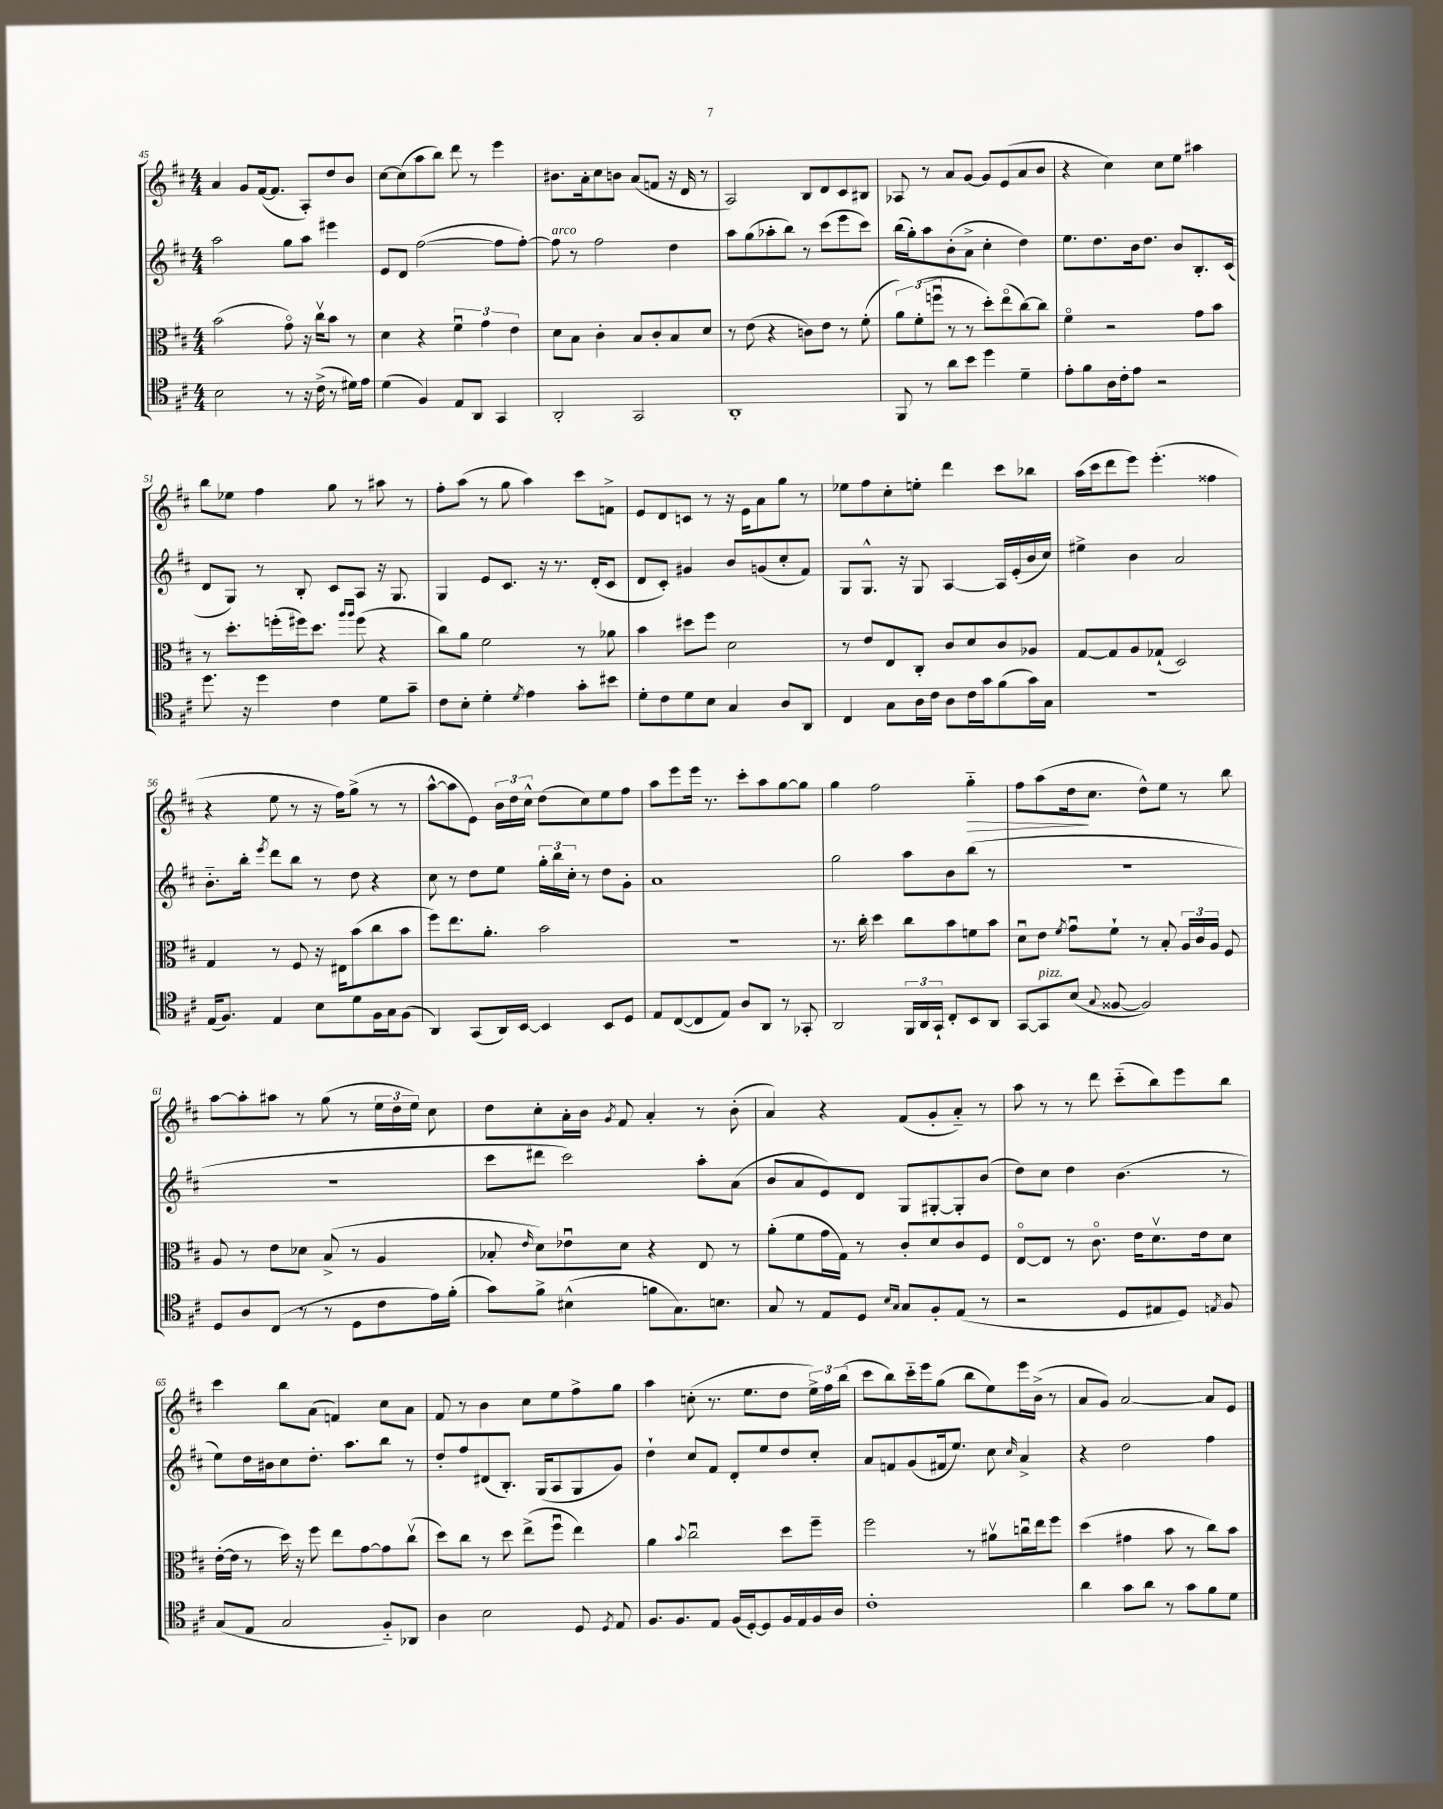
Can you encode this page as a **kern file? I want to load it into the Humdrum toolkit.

**kern	**kern	**kern	**kern	**dynam
*part4	*part3	*part2	*part1	*part1
*staff4	*staff3	*staff2	*staff1	*staff1
*clefC4	*clefC3	*clefG2	*clefG2	*
*k[f#c#]	*k[f#c#]	*k[f#c#]	*k[f#c#]	*
*M4/4	*M4/4	*M4/4	*M4/4	*
=45	=45	=45	=45	=45
2B\	(2b\	2aa\	4a/	.
.	.	.	8g/L	.
.	.	.	([16f#/k	.
.	.	.	8.f#/J]	.
8r	8g\)	8gg\L	.	.
16r	16r	8aa\J	8A'/L)	.
(16c#^\	16cc#v\KL	.	.	.
8r	8b\J	4eee#X\	8dd/	.
16d#X\LL)	8r	.	8b/J	.
16e\JJ	.	.	.	.
=46	=46	=46	=46	=46
(4d\	4d\	8e/L	[8cc#\L	.
.	.	8d/J	(8cc#\]	.
4F#/)	4r	([2ff#\	8aa\	.
.	.	.	8bb\J)	.
8E/L	6f#u\	.	8ddd\	.
8AA/J	.	.	8r	.
.	6g\	.	.	.
4GG/	.	8ff#\L]	4eee\	.
.	6e\	.	.	.
.	.	[8ff#'\J)	.	.
=47	=47	=47	=47	=47
!	!	!LO:TX:a:i:t=arco	!	!
2AA'/	8d\L	8ff#\]	8.b#X\L	.
.	8B\J	8r	.	.
.	.	.	16a'\k	.
.	4c#'\	2ff#\	8cc#\	.
.	.	.	8bn\J	.
2GG/	8B/L	.	(8a/L	.
.	8c#'/	.	8fn/J	.
.	8B/	4dd\	16r	.
.	.	.	16d/	.
.	8d/J	.	8r	.
=48	=48	=48	=48	=48
1AA'	8r	8aa\L	2A/)	.
.	(8e\	(8gg\	.	.
.	4r	8aa-X'\	.	.
.	.	8bb\J)	.	.
.	8cn\L)	8r	8B/L	.
.	8e\J	(8ccc#\L	8d/	.
.	8r	8eee\	8c#/	.
.	(8f#'\	8ccc#\J)	8B#X/J	.
=49	=49	=49	=49	=49
8FF#/	12a\L)	(16bb\LL	8A-X/	.
.	.	16gg'\J)	.	.
.	(12f#'\	.	.	.
8r	.	8aa\	8r	.
.	12ffnu\J	.	.	.
8a\L	8r	(8b'\	8a/L	.
8b\J	8r	8a^\J	[8g/J	.
4dd\	8dd'\L)	4cc#'\	8g/L]	.
.	(8ee\	.	(8e/	.
4d~\	[8cc#\)	4dd\)	8a/	.
.	8cc#\J]	.	8b/J	.
=50	=50	=50	=50	=50
8e'\L	4f#\	8.ee\L	4r	.
8f#\	.	.	.	.
.	.	8.dd\	.	.
16A\L	2r	.	4cc#\)	.
16c#'\J	.	.	.	.
8e\J	.	16b\k	.	.
.	.	8.dd\J	.	.
2r	.	.	8cc#\L	.
.	.	8b/L	8ee\J	.
.	8g\L	8.B'/	4aa#X\	.
.	8b\J	.	.	.
.	.	(16c#/Jk	.	.
!!LO:LB:g=z
=51	=51	=51	=51	=51
8.dd\	8r	8d/L	8bb\L	.
.	8.dd'\L	8G/J)	8ee-X\J	.
16r	.	.	.	.
4dd\	.	8r	4ff#\	.
.	(16ffn'\L	.	.	.
.	16ff#X\J)	8B'/	.	.
.	8.dd\J	.	.	.
4c#\	.	8c#/L	8gg\	.
.	16qqaa/LL	.	.	.
.	16qqaa/JJ	.	.	.
.	(8ff#\	8A/J	8r	.
8d\L	4r	16r	8aa#X\	.
.	.	8.G/	.	.
8g~\J	.	.	8r	.
=52	=52	=52	=52	=52
8c#\L	8cc#\L)	4G/	8ff#'\L	.
8B'\J	8a\J	.	(8aa\J	.
4d'\	2f#\	8e/L	8r	.
.	.	8.c#/J	8gg\	.
8qd/	.	.	.	.
4e\	.	.	4aa\)	.
.	.	16r	.	.
.	.	8.r	.	.
8g'\L	8r	.	8ccc#\L	.
.	.	(16d'/KL	.	.
8b#X\J	8a-X\	8c#/J	8fn^\J	.
=53	=53	=53	=53	=53
8d'\L	4b\	8d/L	8e/L	.
8c#\	.	8c#'/J)	8d/	.
8d\	8dd#X\L	4g#X/	8cn/J	.
8B\J	8ff#\J	.	8r	.
4G/	2d\	8b/L	16r	.
.	.	.	16e\KL	.
.	.	(8gn/	8a\	.
8A/L	.	8cc#'/	8gg\J	.
8AA/J	.	8f#/J)	8r	.
=54	=54	=54	=54	=54
4C#/	8r	8G/L	8ee-X\L	.
.	8e/L	8.G^^/J	8ff#\	.
8G\L	8E/	.	8cc#'\	.
.	.	16r	.	.
16A\L	8C#'/J	8G/	8een'\J	.
16c#\JJ	.	.	.	.
8A\L	8c#/L	[4A/	4ddd\	.
16c#\L	8d/	.	.	.
16g\J	.	.	.	.
(8f#\	8c#/	16A/LL]	8ccc#\L	.
.	.	(16e'/	.	.
16g\L)	8A-X/J	16b/	8bb-X\J	.
16G\JJ	.	16cc#/JJ)	.	.
=55	=55	=55	=55	=55
1r	[8G/L	4ee#X^\	(16aa\LL	.
.	.	.	16ccc#\J	.
.	8G/]	.	8ddd\	.
.	8A/	4b\	8eee\J)	.
.	(8G-X`/J	.	(4.eee'\	.
.	2D/)	2a/	.	.
.	.	.	4ff##X\	.
!!LO:LB:g=z
=56	=56	=56	=56	=56
(16E/KL	4G/	8.b\L	4r	.
8.F#/J)	.	.	.	.
.	.	16bb'\Jk	.	.
.	.	8qeee/	.	.
4E/	8r	8ddd\L	8ee\	.
.	8F#/	8bb\J	8r	.
8B\L	16r	8r	16r	.
.	16E#X\KL	.	16ff#\KL)	.
8d\	(8b\	8dd\	(8gg^\J	.
16F#\L	8cc#\	4r	8r	.
16G\J	.	.	.	.
(8F#\J	8b\J	.	8r	.
=57	=57	=57	=57	=57
4AA/)	8ff#\L)	8cc#\	[8aa^^\L	.
.	8.ee\	8r	8aa\]	.
(8GG/L	.	8dd\L	8e\J)	.
.	8.a'\J	.	.	.
16AA/L)	.	8ee\J	24b\LL	.
.	.	.	24dd\	.
[16BB/JJ	.	.	.	.
.	.	.	24cc#^^\JJ	.
4BB/]	2b\	24gg'\LL	(8dd\L	.
.	.	24bb\	.	.
.	.	24cc#'\JJ	.	.
.	.	8r	8cc#\)	.
8BB/L	.	8dd\L	8ee\	.
8D/J	.	8g'\J	8ff#\J	.
=58	=58	=58	=58	=58
8E/L	1r	1a	8aa\L	.
([8C#/	.	.	8eee\	.
8C#/]	.	.	16eee\Jk	.
.	.	.	8.r	.
8E/J)	.	.	.	.
8A/L	.	.	8ccc#'\L	.
8AA/J	.	.	8aa\	.
8r	.	.	[8gg\	.
8GG-X'/	.	.	8gg\J]	.
=59	=59	=59	=59	=59
2AA/	8.r	2gg\	4gg\	.
.	16cc#'\	.	.	.
.	4dd\	.	2ff#\	.
24FF#/LL	8cc#\L	8aa\L	.	.
24AA/	.	.	.	.
24GG`/JJ	.	.	.	.
8C#'/L	8b\	8b\	.	.
!	!	!	!	!LO:HP:b
8BB/	8fn\	(8bb\J	4gg\	>
8AA/J	8b\J	8r	.	.
=60	=60	=60	=60	=60
[8GG/L	8du\L	1r	8ff#\L	.
!LO:TX:a:i:t=pizz.	!	!	!	!
8GG/]	8e\J	.	(8aa\	.
.	8qf#/	.	.	.
(8B/J	8gu\L	.	16dd\k	.
.	.	.	8.cc#\J	]
8qqG/	.	.	.	.
[8F##X/	8f#`\J	.	.	.
2F##/])	8r	.	8dd^^\L)	.
.	8B'/	.	8ee\J	.
.	24A/LL	.	8r	.
.	24c#/	.	.	.
.	24A/JJ	.	.	.
.	8F#/	.	8bb\	.
!!LO:LB:g=z
=61	=61	=61	=61	=61
8D/L	8A/	1r	[8aa\L	.
8A/	8r	.	8aa'\]	.
(8C#/J	8e\L	.	8aa#X\J	.
8r	8d-X\J	.	8r	.
8r	(8B^/	.	(8gg\	.
8D\L	8r	.	8r	.
8c#\	4A/	.	24ee\LL	.
.	.	.	24dd\	.
.	.	.	24ee\JJ)	.
16e\L)	.	.	8cc#\	.
(16f#'\JJ	.	.	.	.
=62	=62	=62	=62	=62
8g\L)	8B-X'/	8ccc#\L	8dd\L	.
.	16qqe/	.	.	.
8f#^\J	8d\L)	8ddd#X\J	8cc#'\	.
(4B#X^^\	8e-Xu\	2ccc#\)	16a'\L	.
.	.	.	16b\JJ	.
.	.	.	8qg/	.
.	8d\J	.	8f#/	.
8fn\L	4r	.	4a'/	.
8.G\)	.	.	.	.
.	8E/	8aa'\L	8r	.
8.Bn\J	.	.	.	.
.	8r	(8a\J	(8b'\	.
=63	=63	=63	=63	=63
8G/	(8a'\L	8b/L	4a/)	.
8r	8f#\	8a/	.	.
8E/L	16g\L	8e/)	4r	.
.	16G\JJ)	.	.	.
8D/J	8r	8d/J	.	.
16qqB/LL	.	.	.	.
16qqG/JJ	.	.	.	.
8G/L	8c#'/L	8G/L	(8f#/L	.
8F#'/	8d/	[8G#X'/	8g'/	.
(8E/J	8c#/	8G#'/]	8a/J)	.
8r	8F#/J	(8b/J	8r	.
=64	=64	=64	=64	=64
2r	[8E/L	8dd\L)	8aa\	.
.	8E/J]	8cc#\J	8r	.
.	8r	4dd\	8r	.
.	8.c#\	.	8ddd\	.
8D/L	.	(4.b\	(8ccc#\L	.
.	16e\KL	.	.	.
8E#X/	8.dv\	.	8bb\)	.
8D/J)	.	.	8eee\	.
.	16e\k	.	.	.
8qEn/	.	.	.	.
8F#/	8d\J	8r	8bb\J	.
!!LO:LB:g=z
=65	=65	=65	=65	=65
(8G/L	([16e'\LL	8ee\L)	4ccc#\	.
.	16e\JJ]	.	.	.
8E/J	8r	16dd\L	.	.
.	.	16b#X\J	.	.
2G/	16dd\)	8cc#\	8bb\L	.
.	16r	.	.	.
.	8ff#\	8.dd'\J	(8a\J	.
.	8ee\L	.	4fn/)	.
.	.	8.aa\L	.	.
.	[8g\	.	.	.
8F#/L)	8g\]	8bb\J	8cc#\L	.
8AA-X/J	(8cc#v\J	8r	8a\J	.
=66	=66	=66	=66	=66
4A\	8dd\L)	8dd'/L	8f#/	.
.	8cc#\J	8ff#/	8r	.
2B\	8r	(8d#X/	4b\	.
.	8dd\	8.B'/J)	.	.
.	(8ee^\L	.	8cc#\L	.
.	.	(16G/KL	.	.
.	8ff#u\J	8A/	8ee\	.
8D/	4ee\)	8G/	8ff#^\	.
8qD/	.	.	.	.
8E/	.	8g/J)	8gg\J	.
=67	=67	=67	=67	=67
8.F#/L	4a\	4dd`\	4aa\	.
8.F#/	.	.	.	.
.	8qqb/	.	.	.
.	2cc#u\	8cc#/L	(8ccn'\	.
8E/J	.	8f#/J	8.r	.
(16F#/LL	.	8d'/L	.	.
[16D'/J)	.	.	8.ee\L	.
8D/]	.	8ee/	.	.
16F#/L	8dd\L	8dd/	8dd\J	.
16E/	.	.	.	.
16F#/	8ff#~\J	8cc#'/J	24ee^\LL)	.
.	.	.	24ff#\	.
16A/JJ	.	.	.	.
.	.	.	(24bb\JJ	.
=68	=68	=68	=68	=68
1c#'	2ff#\	8a/L	8ccc#\L	.
.	.	8fn/	8bb\)	.
.	.	(8g/	16ccc#\L	.
.	.	.	16eee\J	.
.	.	16f#X/k	(8gg\J	.
.	.	8.ee/J)	.	.
.	8r	.	8bb\L	.
.	8a#Xv\L	8cc#\	8ee\)	.
.	.	16qqcc#/	.	.
.	16ccnu\L	4a^/	16eee\L	.
.	16ee\J	.	(16b^\JJ	.
.	8ff#\J	.	8r	.
=69	=69	=69	=69	=69
4a\	(4dd\	4r	8a/L	.
.	.	.	8g/J)	.
8g\L	4g#X\	2dd\	[2a/	.
8a\J	.	.	.	.
8r	8b\	.	.	.
8g\L	8r	.	.	.
8f#\	8cc#\L)	4ff#\	8a/L]	.
8d\J	8b\J	.	8e/J	.
==	==	==	==	==
*-	*-	*-	*-	*-
